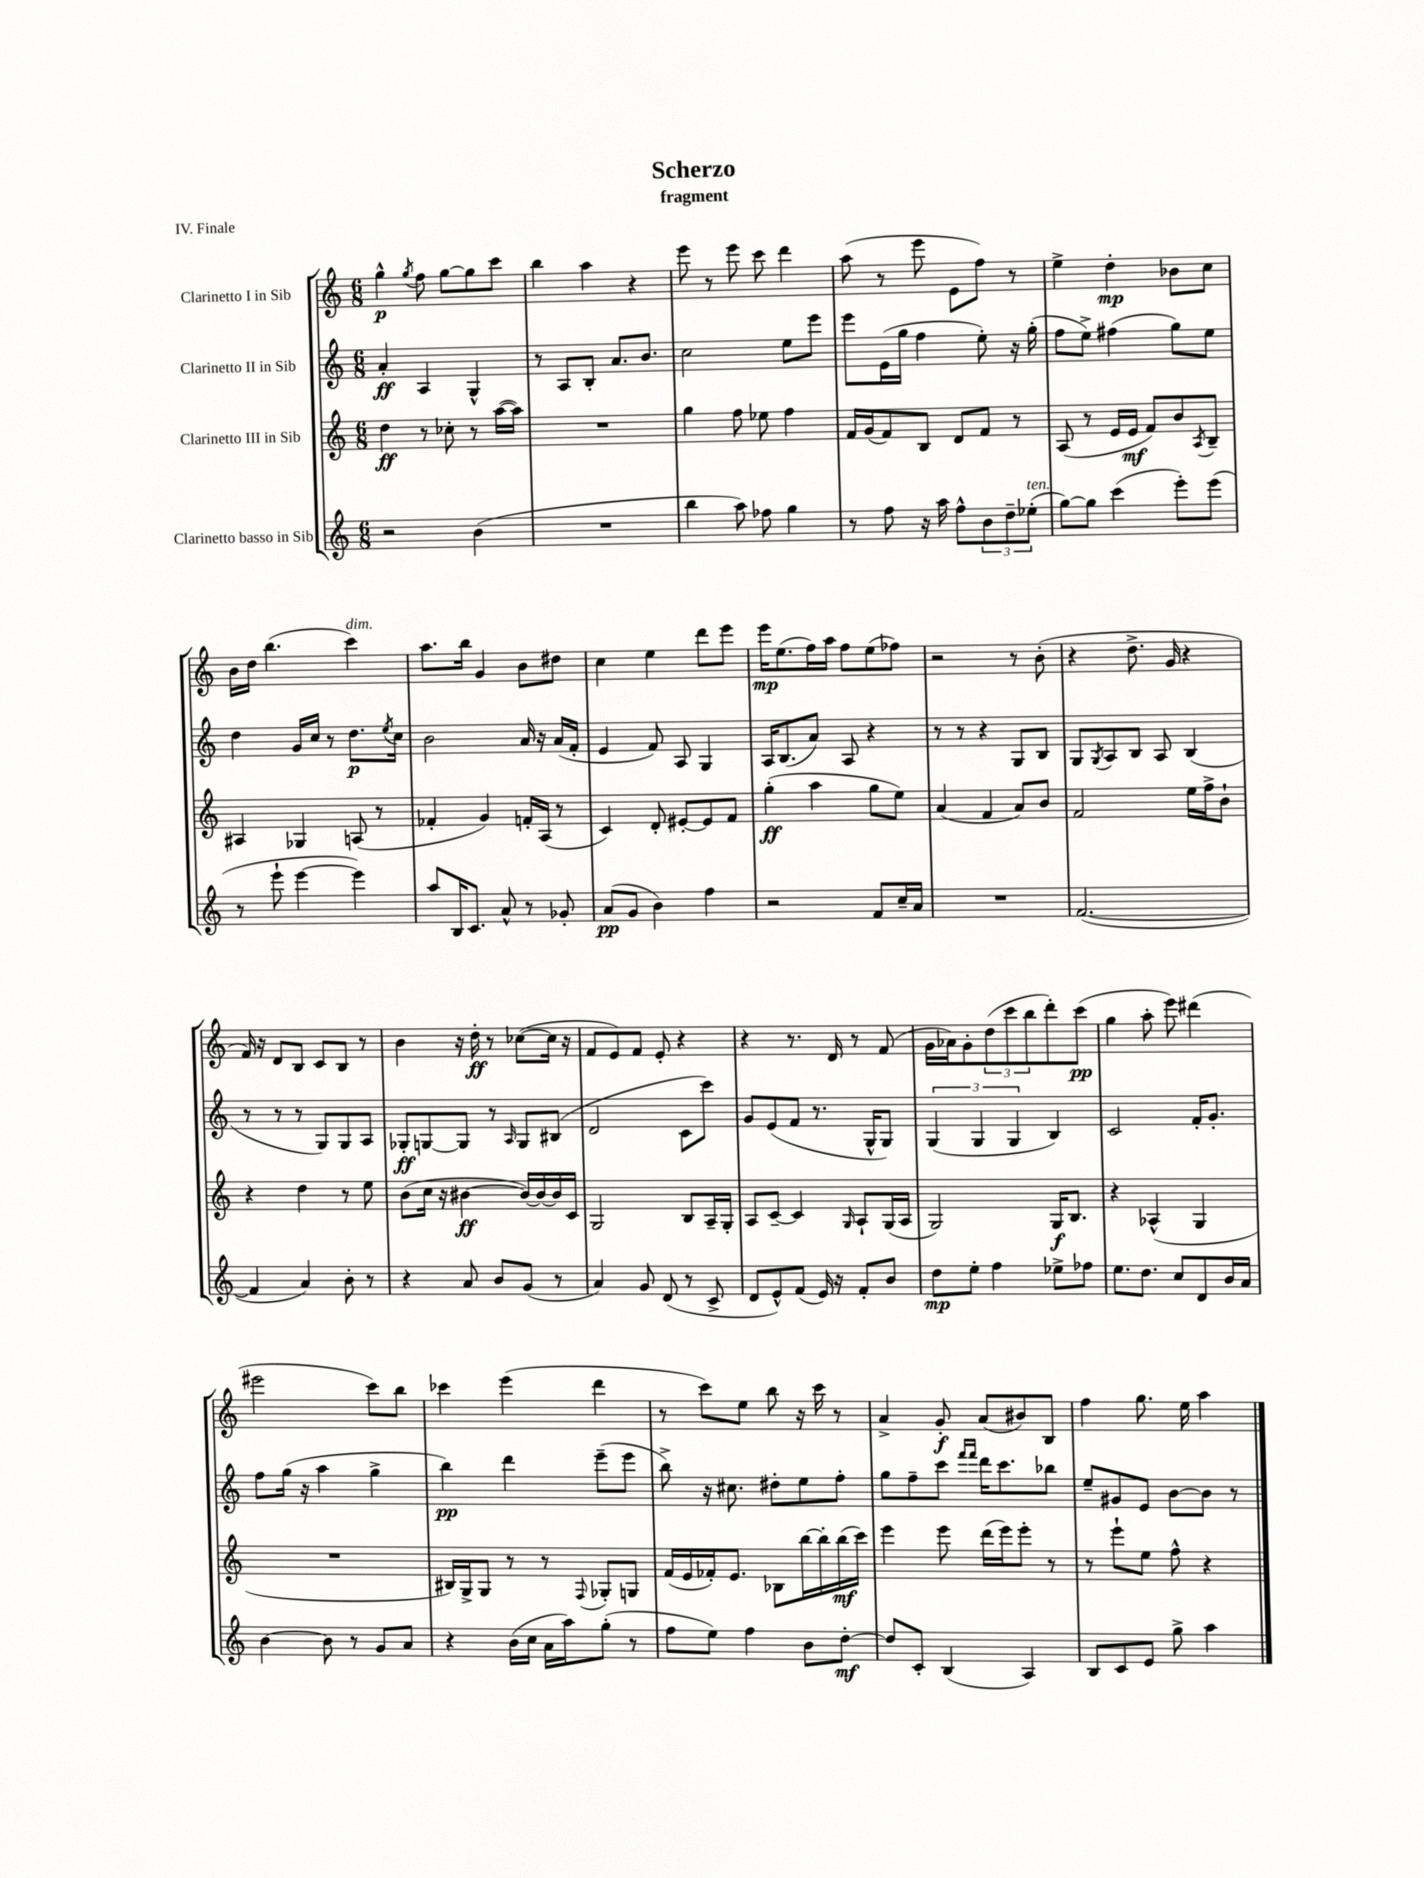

**kern	**kern	**kern	**kern
*staff4	*staff3	*staff2	*staff1
*clefG2	*clefG2	*clefG2	*clefG2
*k[]	*k[]	*k[]	*k[]
*M6/8	*M6/8	*M6/8	*M6/8
2r	4dd\	4a'/	4gg^^\
.	.	.	8qgg/
.	8r	4A/	8ff\
.	8cc-'\	.	[8gg\L
(4b\	8r	4G^^/	8gg\]
.	([16aa\LL	.	8ccc\J
.	16aa\]JJ)	.	.
=	=	=	=
2.r	2.r	8r	4bb\
.	.	8A/L	.
.	.	8B'/J	4aa\
.	.	8.a/L	.
.	.	.	4r
.	.	8.b/J	.
=	=	=	=
4bb\	4gg\	2cc\	8eee\
.	.	.	8r
8aa\)	8ff\	.	8eee\
8ff-\	8ee-\	.	8ccc\
4gg\	4ff\	8ee\L	4ddd\
.	.	8eee\J	.
=	=	=	=
8r	16f/LL	8eee\L	(8aa\
.	(16g/J	.	.
8ff\	8f/)	(16e\L	8r
.	.	16gg\JJ	.
16r	8B/J	4ff\	8eee\
16aa\	.	.	.
8ff^^\L	8d/L	.	8e\L
12b\	8f/J	8ee'\)	8ff\J)
12dd~\	.	.	.
.	8r	16r	8r
(12ee-'\J	.	.	.
.	.	(16gg'\	.
=	=	=	=
[8gg\L)	(8A/	8ff\L	4ee^\
8gg\]J	8r	8ee^\J)	.
(4ccc\	16e/LL	(4ff#\	4dd'\
.	16e/JJ	.	.
.	8f/L)	.	.
8eee'\L)	8b/	8gg\L)	8b-\L
.	8qA/	.	.
(8eee\J	8B~/J	8ee\J	8cc\J
=	=	=	=
8r	4A#/	4dd\	16b\LL
.	.	.	16dd\JJ
8eee`\	.	.	(4.bb\
[4eee\	4G-/	16g/LL	.
.	.	16cc/JJ	.
.	.	8r	.
4eee\])	(8A/	8.dd\L	4ccc\)
.	8r	.	.
.	.	8qee/	.
.	.	16cc\Jk	.
=	=	=	=
8aa/L	4f-'/	2b\	8.aa\L
16B/K	.	.	.
8.c/J	.	.	16bb\Jk
.	4g/)	.	4g/
8a^^/	.	.	.
8r	16f'/LL	16a/	8b\L
.	(16A/JJ	16r	.
8g-'/	8r	(16a/LL	8dd#\J
.	.	16f'/JJ	.
=	=	=	=
(8a/L	4c/)	4e/	4cc\
8g/J	.	.	.
4b\)	8d'/	8f/)	4ee\
.	[8e#'/L	8A/	.
4ff\	8e#/]	4G/	8ddd\L
.	8f/J	.	8eee\J
=	=	=	=
2r	(4gg'\	16A/LK	16eee\LK
.	.	(8.B/	(8.ee\
.	4aa\	8a/J)	16ff\L)
.	.	.	16aa\JJ
.	.	8A/	8ff\L
8f/L	8gg\L	4r	(8ee\
16cc~/L	8ee\J)	.	8ff-\J)
16a/JJ	.	.	.
=	=	=	=
2.r	(4a/	8r	2r
.	.	8r	.
.	4f/	4r	.
.	8a/L)	8G/L	8r
.	8b/J	8B/J	(8b'\
=	=	=	=
([2.f/	2f/	8G/L	4r
.	.	8qG/	.
.	.	8A/	.
.	.	8B/J	8.dd^\
.	.	8A/	.
.	.	.	16g/
.	16ee\LL	(4B/	4r
.	16ff^\J	.	.
.	8b`\J	.	.
=	=	=	=
4f/]	4r	8r	16f/)
.	.	.	16r
.	.	8r	8d/L
4a/)	4dd\	8r	8B/J
.	.	8G/L)	8c/L
8b'\	8r	8G/	8B/J
8r	8ee\	8A/J	8r
=	=	=	=
4r	(8b\L	8G-'/L	4b\
.	16cc\Jk	[8G/	.
.	16r	.	.
8a/	[4b#\	8G/]J	16r
.	.	.	16dd'\
8b/L	.	8r	8r
.	.	16qqA/	.
(8g/J	16b#/_LL)	8G/L	([8cc-\L
.	16b#/_	.	.
8r	16b#/]	(8B#/J	16cc-\]Jk
.	16c/JJ	.	16r
=	=	=	=
4a/)	2G/	2d/	8f/L
.	.	.	8e/)
8g/	.	.	8f/J
(8d/	.	.	8e'/
8r	8B/L	8c\L	4r
8c^/	16A~/L	8ccc\J)	.
.	16G'/JJ	.	.
=	=	=	=
8d/L	8A/L	8g/L	4r
8e^^/)	[8c~/J	(8e/	.
(8f/J	4c/]	8f/J	8.r
16e/)	.	8.r	.
16r	.	.	16d/
.	16qqG/	.	.
8f'/L	8A`/L	.	8r
.	.	16G^^/LK	.
8b/J	(16G/L	8G/J)	(8f/
.	16A/JJ	.	.
=	=	=	=
8dd\L	2G/)	(6G/	16g\LL
.	.	.	16a-\J)
8ee'\J	.	.	8g'\
.	.	6G/	.
4ff\	.	.	(12dd\
.	.	6G/	12ccc\
.	.	.	12bb\
8ee-^\L	16G/LK	4B/)	8ddd'\)
.	8.B/J	.	.
8ff-\J	.	.	(8ccc\J
=	=	=	=
8.ee\L	4r	2c/	4gg\
8.dd\J	.	.	.
.	(4A-^^/	.	8aa'\
8cc/L	.	.	8eee\)
8d/	4G/	16f'/LK	(4ddd#\
.	.	8.g'/J	.
16b/L	.	.	.
16a/JJ	.	.	.
=	=	=	=
[4b\	2.r	8ff\L	2eee#\
.	.	(16gg\Jk	.
.	.	16r	.
8b\]	.	4aa\	.
8r	.	.	.
8g/L	.	4gg^\	8ccc\L)
8a/J	.	.	8bb\J
=	=	=	=
4r	16B#/LL)	4bb\)	4ccc-\
.	16G^/J	.	.
.	8G/J	.	.
(16b\LL	8r	4ddd\	(4eee\
16cc\JJ	.	.	.
16a\LL	8r	.	.
16aa\J)	.	.	.
.	8qqF/	.	.
(8gg'\J	8G-'/L	(8eee~\L	4ddd\
8r	8G/J	8eee\J	.
=	=	=	=
8ff\L	(16f/LL	8bb^\)	8r
.	16e/	.	.
8ee\J)	16f-'/J)	16r	8ccc\L)
.	8.e/J	8.cc#\	.
4ff\	.	.	8ee\J
.	8B-\L	8dd#'\L	8bb\
8b\L	[16bb\L	8ee\	16r
.	16bb'\]	.	16ccc\
[8dd'\J	(16bb\	8ff'\J	8r
.	16ccc\JJ)	.	.
=	=	=	=
8dd/]L	4eee\	8gg\L	4a^/
8c'/J	.	8ff~\	.
(4B/	8eee\	8ccc\J	8g'/
.	.	16qqfff/LL	.
.	.	16qqfff/JJ	.
.	(16ddd\LL	16ddd\LK	(8a/L
.	16eee\J)	8.ccc\	.
4A/)	8eee'\J	.	8b#/)
.	8r	8bb-\J	8B/J
=	=	=	=
8B/L	8r	8ee~/L	4ff\
8c/	8eee`\L	8g#/	.
8e/J	8ee\J	8e/J	8.gg\
8gg^\	8ff^^\	[8b\L	.
.	.	.	16ee\
4aa\	4r	8b\]J	4aa\
.	.	8r	.
==	==	==	==
*-	*-	*-	*-
